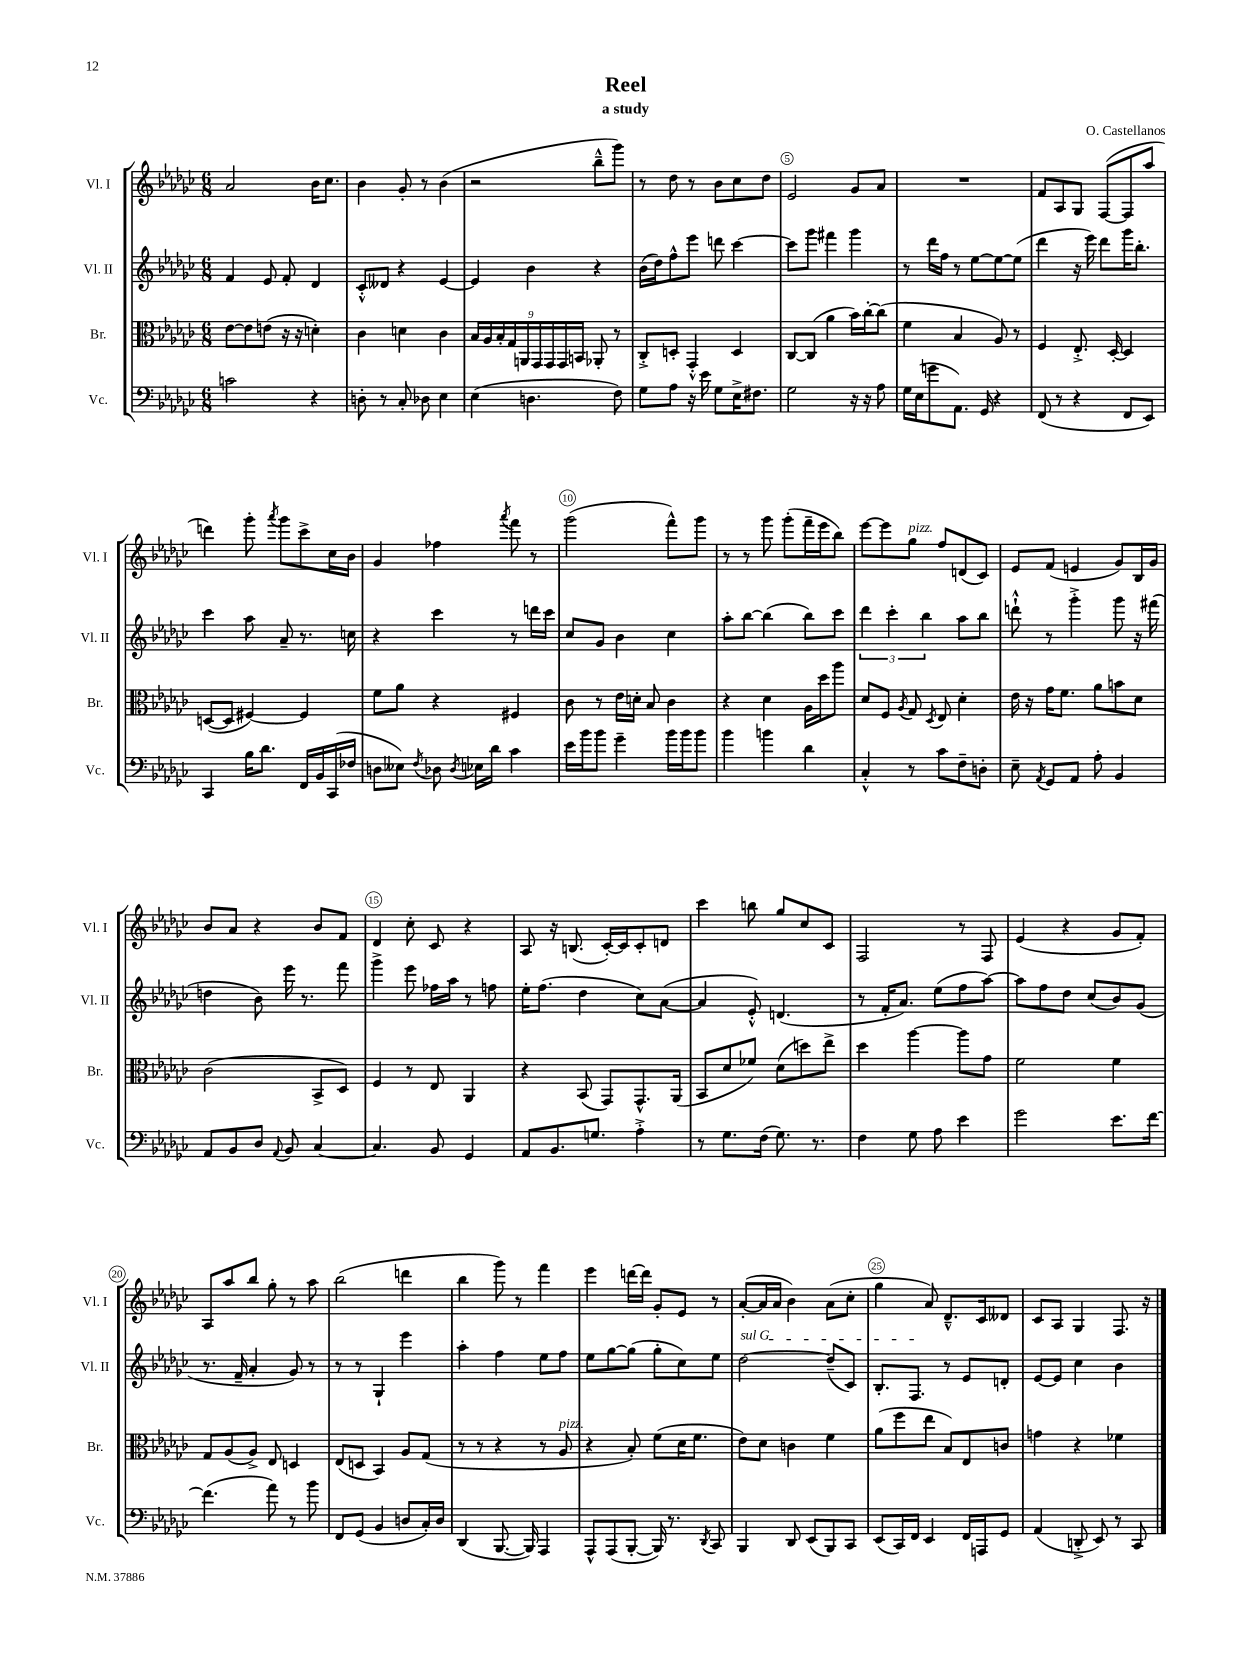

**kern	**kern	**kern	**kern
*staff4	*staff3	*staff2	*staff1
*clefF4	*clefC3	*clefG2	*clefG2
*k[b-e-a-d-g-c-]	*k[b-e-a-d-g-c-]	*k[b-e-a-d-g-c-]	*k[b-e-a-d-g-c-]
*M6/8	*M6/8	*M6/8	*M6/8
2c	[8e-	4f	2a-
.	8e-]	.	.
.	(8e	8e-	.
.	16r	8f'	.
.	16r	.	.
4r	4d')	4d-	16b-
.	.	.	8.cc-
=	=	=	=
8D'	4c-	8c-'^^	4b-
8r	.	8d--	.
8C-'	4d	4r	8g-'
8D-	.	.	8r
4E-	4c-	[4e-	(4b-
=	=	=	=
(4E-	18B-	4e-]	2r
.	18A-	.	.
.	18B-'	.	.
.	18G-	.	.
.	18AA	.	.
4.D	.	4b-	.
.	18GG-	.	.
.	18GG-	.	.
.	18GG-	.	.
.	18BB	.	.
.	8AA-'	4r	8bb-~^^
8F)	8r	.	8ggg-)
=	=	=	=
8G-	8C-'^	(16b-	8r
.	.	16dd-)	.
8A-	8D'	8ff^^	8dd-
16r	4GG-'^^	8eee-	8r
16e-	.	.	.
8G-	.	8ddd	8b-
16E-^	4D	[4ccc-	8cc-
8.F#	.	.	.
.	.	.	8dd-
=	=	=	=
2G-	[8C-	8ccc-]	2e-
.	(8C-]	8ggg-	.
.	4a-	4fff#	.
16r	16b-)	4ggg-	8g-
16r	[16cc-'	.	.
8A-	(8cc-]	.	8a-
=	=	=	=
16G-	4f	8r	2.r
(16E-	.	.	.
8g	.	16ddd-	.
.	.	16ff	.
8.AA-)	4B-	8r	.
.	.	[8ee-	.
16GG-	.	.	.
4r	8A-)	8ee-_	.
.	8r	(8ee-]	.
=	=	=	=
(8FF	4F	4ddd-	8f
8r	.	.	8A-
4r	8.E-'^	16r	8G-
.	.	16eee-)	.
.	.	8ddd-	([8F
.	[16D-'	.	.
8FF	4D-]	16ggg-	8F]
.	.	8.bb-'	.
8EE-)	.	.	8aa-
=	=	=	=
4CC-	([8D	4ccc-	4ddd)
.	8D]	.	.
16B-	[4F#)	8aa-	8ggg-'
8.d-	.	.	.
.	.	.	8qaaa-
.	.	8a-~	8ggg-
16FF	4F#]	8.r	8ccc-^
16BB-	.	.	.
(16CC-	.	.	16cc-
16F-	.	16cc	16b-
=	=	=	=
8D	8f	4r	4g-
8E--)	8a-	.	.
8qF	.	.	.
8D-	4r	4ccc-	4ff-
8qD-	.	.	.
16E-	.	.	.
16d-	.	.	.
.	.	.	8qaaa-
4c-	4F#	8r	8fff
.	.	16ddd	8r
.	.	16ccc-	.
=	=	=	=
16e-	8c-	8cc-	(2ggg-
16b-	.	.	.
8b-	8r	8g-	.
4g-~	16e-	4b-	.
.	16d'	.	.
.	8B-	.	.
16b-	4c-	4cc-	8fff^^)
16b-	.	.	.
8b-	.	.	8ggg-
=	=	=	=
4b-	4r	8aa-'	8r
.	.	[8bb-	8r
4b	4d-	(4bb-]	8ggg-
.	.	.	(8ggg-'
4d-	16A-	8bb-)	16fff~
.	16dd-	.	16eee-
.	8aa-	8ccc-	8bb-)
=	=	=	=
4C-'^^	8d-	6ddd-	[8eee-
.	8F	.	8eee-]
.	.	6ccc-'	.
.	8qA-	.	.
8r	8G-	.	8gg-
.	.	6bb-	.
.	8qD-	.	.
8c-	8E-	.	8ff
8F~	4d-'	8aa-	(8d
8D'	.	8bb-	8c-)
=	=	=	=
8E-~	16e-	8ddd`^^	8e-
.	16r	.	.
8qAA-	.	.	.
8GG-	16g-	8r	(8f
.	8.f	.	.
8AA-	.	4ggg-'^	4e
8A-'	8a-	.	.
4BB-	8b	8ggg-	8g-)
.	8d-	16r	16B-
.	.	(16fff#	16g-
=	=	=	=
8AA-	(2c-	4dd	8b-
8BB-	.	.	8a-
8D-	.	8b-)	4r
8qqAA-	.	.	.
8BB-	.	16eee-	.
.	.	8.r	.
[4C-	8BB-^	.	8b-
.	8D-)	8fff	8f
=	=	=	=
4.C-]	4F	4ggg-^	4d-
.	8r	8eee-	8cc-'
8BB-	8E-	16ff-	8c-
.	.	16aa-	.
4GG-	4AA-	8r	4r
.	.	8ff	.
=	=	=	=
8AA-	4r	16ee-'	8A-
.	.	(8.ff	.
8.BB-	.	.	16r
.	.	.	(8.B
.	(8BB-	4dd-	.
8.G	.	.	.
.	8GG-)	.	[16c-')
.	.	.	16c-]
4A-'^	8.GG-^^	8cc-)	8c-'
.	.	([8a-	8d
.	(16AA-	.	.
=	=	=	=
8r	8BB-	4a-]	4ccc-
8.G-	8d-	.	.
.	8f-)	8e-'^^)	8bb
(16F	.	.	.
8.G-)	(8d-	(4.d	8gg-
.	8dd)	.	8cc-
8.r	.	.	.
.	8ee-^	.	8c-
=	=	=	=
4F	4dd-	8r	2F
.	.	16f'	.
.	.	8.a-)	.
8G-	[4aa-	.	.
8A-	.	(8ee-	.
4e-	8aa-]	8ff	8r
.	8g-	[8aa-)	8F
=	=	=	=
2g-	2f	8aa-]	(4e-
.	.	8ff	.
.	.	8dd-	4r
.	.	(8cc-	.
8.e-	4f	8b-)	8g-
.	.	(8g-	8f')
[16f	.	.	.
=	=	=	=
(4.f]	8G-	8.r	8A-
.	(8A-	.	8aa-
.	.	16f~	.
.	8A-^)	4a-'	8bb-
8a-)	8E-	.	8gg-'
8r	4D	8g-)	8r
8b-	.	8r	8aa-
=	=	=	=
8FF	(8E-	8r	(2bb-
(8GG-	8D	8r	.
4BB-	4BB-)	4G-`	.
8D	8A-	4eee-	4ddd
16C-')	(8G-	.	.
16D	.	.	.
=	=	=	=
(4DD-	8r	4aa-'	4bb-
.	8r	.	.
[8.BBB-	4r	4ff	8ggg-)
.	.	.	8r
16BBB-])	.	.	.
4AAA-	8r	8ee-	4fff
.	8A-	8ff	.
=	=	=	=
8AAA-^^	4r	8ee-	4eee-
(8AAA-	.	[8gg-	.
[8BBB-'	8B-')	(8gg-]	[16ddd
.	.	.	16ddd]
16BBB-])	(8f	8gg-'	8g-'
8.r	.	.	.
.	16d-	8cc-)	8e-
.	8.f	.	.
8qDD-	.	.	.
8CC-	.	8ee-	8r
=	=	=	=
4BBB-	8e-)	[2dd-	([8a-'
.	8d-	.	16a-]
.	.	.	16a-
8DD-	4c	.	4b-)
(8EE-	.	.	.
8BBB-)	4f	(8dd-~]	(8a-
8CC-	.	8c-)	8cc-'
=	=	=	=
(8EE-	(8a-	8.B-'	4gg-
16CC-)	8ff	.	.
16FF	.	8.F	.
4EE-	8ee-	.	8a-)
.	8B-)	8r	8.d-~^^
16FF	8E-	8e-	.
16AAA	.	.	16c-
8GG-	8c	8d'	8d--
=	=	=	=
(4AA-	4g	[8e-	8c-
.	.	8e-]	8A-
8DD'^	4r	4cc-	4G-
8EE-)	.	.	.
8r	4f-	4b-	8.F
8CC-	.	.	.
.	.	.	16r
==	==	==	==
*-	*-	*-	*-
